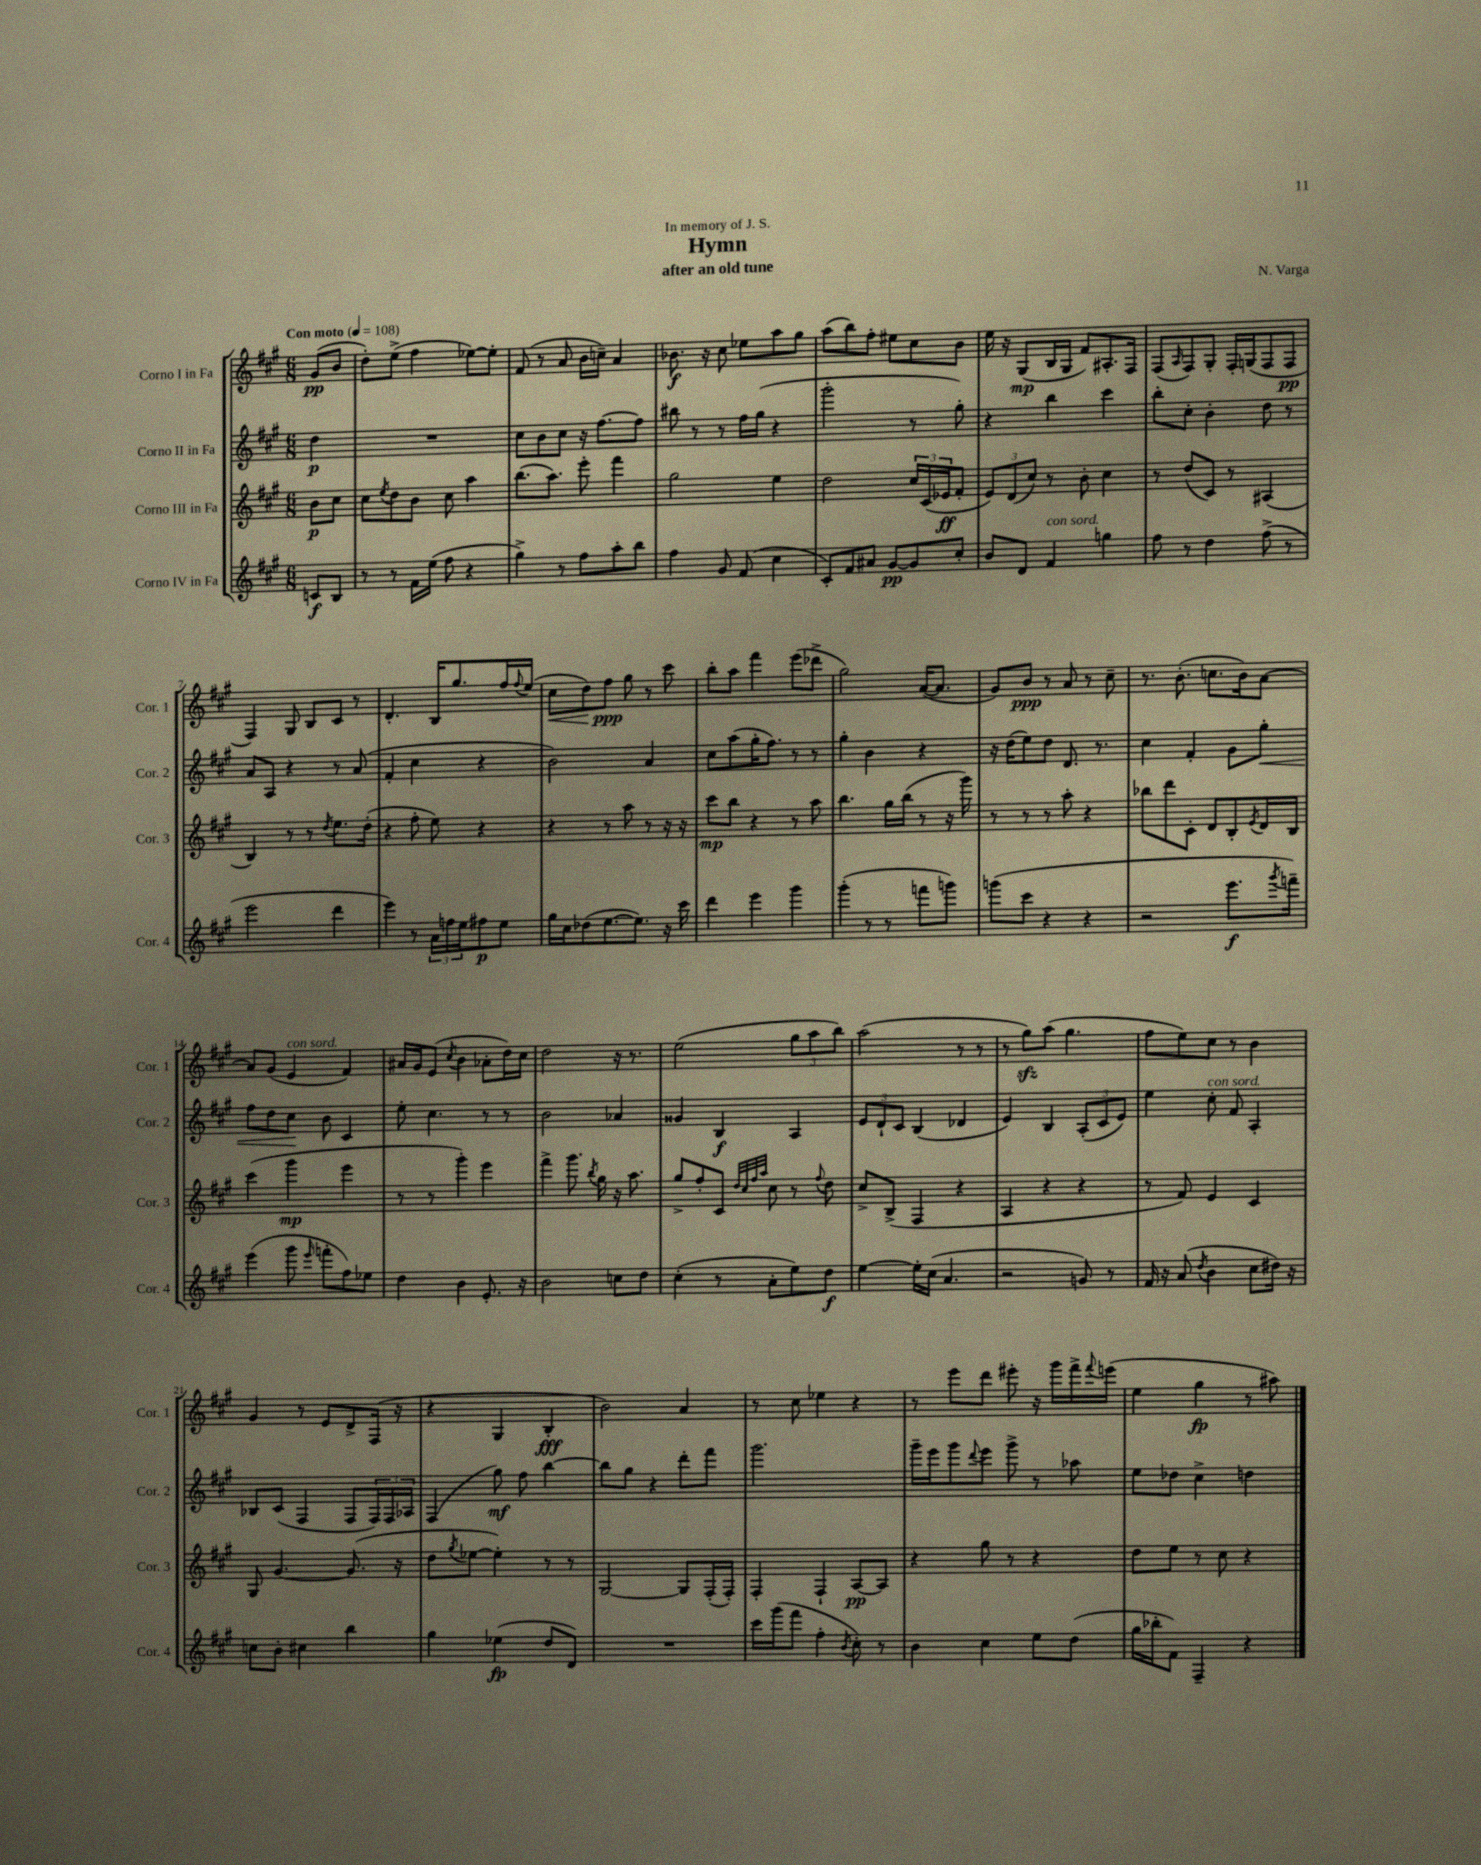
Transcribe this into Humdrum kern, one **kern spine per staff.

**kern	**dynam	**kern	**dynam	**kern	**dynam	**kern	**dynam
*part4	*part4	*part3	*part3	*part2	*part2	*part1	*part1
*staff4	*staff4	*staff3	*staff3	*staff2	*staff2	*staff1	*staff1
*I"Corno IV in Fa	*	*I"Corno III in Fa	*	*I"Corno II in Fa	*	*I"Corno I in Fa	*
*I'Cor. 4	*	*I'Cor. 3	*	*I'Cor. 2	*	*I'Cor. 1	*
*clefG2	*	*clefG2	*	*clefG2	*	*clefG2	*
*k[f#c#g#]	*	*k[f#c#g#]	*	*k[f#c#g#]	*	*k[f#c#g#]	*
*M6/8	*	*M6/8	*	*M6/8	*	*M6/8	*
*MM108	*	*MM108	*	*MM108	*	*MM108	*
=	=	=	=	=	=	=	=
!	!	!	!	!	!	!LO:TX:a:B:t=Con moto	!
8cn/L	f	8b\L	p	4dd\	p	(8g#/L	pp
8B/J	.	8cc#\J	.	.	.	8b/J	.
=1	=1	=1	=1	=1	=1	=1	=1
8r	.	8cc#\L	.	2.r	.	8dd'\L)	.
.	.	8qee/	.	.	.	.	.
8r	.	8dd\	.	.	.	(8ee^\J	.
16f#\LL	.	8b\J	.	.	.	4ff#\	.
(16ee\JJ	.	.	.	.	.	.	.
8ff#\	.	8cc#\	.	.	.	.	.
4r	.	4aa\	.	.	.	[8ee-X\L)	.
.	.	.	.	.	.	8ee-'\J]	.
=2	=2	=2	=2	=2	=2	=2	=2
4gg#^\)	.	(8.bb\L	.	8cc#\L	.	(8f#/	.
.	.	.	.	8b\	.	8r	.
.	.	8.aa\J)	.	.	.	.	.
8r	.	.	.	8cc#\J	.	8a/	.
8ff#\L	.	8eee'\	.	16r	.	16b\LL	.
.	.	.	.	[8.ff#\L	.	16ccn~\JJ)	.
8aa'\	.	4fff#\	.	.	.	4a/	.
8bb\J	.	.	.	8ff#\J]	.	.	.
=3	=3	=3	=3	=3	=3	=3	=3
4ff#\	.	2gg#\	.	8bb#X\	.	8.b-X\	f
.	.	.	.	8r	.	.	.
.	.	.	.	.	.	16r	.
8g#/	.	.	.	8r	.	8cc#\	.
(8f#/	.	.	.	16ff#\LL	.	8ee-X\L	.
.	.	.	.	(16gg#\JJ	.	.	.
4cc#\	.	4ee\	.	4r	.	8aa\	.
.	.	.	.	.	.	8gg#\J	.
=4	=4	=4	=4	=4	=4	=4	=4
8c#'/L)	.	2dd\	.	2ggg#'\	.	(8aa\L	.
8f#/	.	.	.	.	.	8bb\)	.
8a#X/J	.	.	.	.	.	8ff#'\J	.
[8g#/L	pp	.	.	.	.	8ee#X\L	.
8g#/]	.	24cc#/LL	.	8r	.	8cc#\	.
.	.	(24c#/	.	.	.	.	.
.	.	24e-X/J	ff	.	.	.	.
8cc#'/J	.	8f#'/J	.	8gg#'\)	.	8b\J	.
=5	=5	=5	=5	=5	=5	=5	=5
8b/L	.	12e/L)	.	4r	.	16ee\	.
.	.	.	.	.	.	16r	.
.	.	(12d/	.	.	.	.	.
8d/J	.	.	.	.	.	(8G#/L	mp
.	.	12cc#/J)	.	.	.	.	.
!LO:TX:a:i:t=con sord.	!	!	!	!	!	!	!
4f#/	.	8r	.	4bb\	.	16B/L	.
.	.	.	.	.	.	16G#/JJ	.
.	.	8b'\	.	.	.	8f#/L)	.
4ggn\	.	4cc#\	.	4ccc#\	.	8.A#X'/	.
.	.	.	.	.	.	16F#/Jk	.
=6	=6	=6	=6	=6	=6	=6	=6
8ff#\	.	8r	.	8bb'\L	.	(8F#/L	.
.	.	.	.	.	.	16qqA/	.
8r	.	(8dd/L	.	8cc#'\J	.	8F#/)	.
4dd\	.	8c#/J)	.	4b'\	.	8G#'/J	.
.	.	8r	.	.	.	16F#'/LL	.
.	.	.	.	.	.	(16Gn/J	.
(8ff#^\	.	(4A#X/	.	8dd\	.	8F#/	.
8r	.	.	.	8r	.	8F#/J	pp
!!LO:LB:g=z
=7	=7	=7	=7	=7	=7	=7	=7
2eee\	.	4B/)	.	8a/L	.	4F#/)	.
.	.	.	.	8A/J	.	.	.
.	.	8r	.	4r	.	8G#/	.
.	.	8r	.	.	.	8B/L	.
.	.	8qdd/	.	.	.	.	.
4ddd\	.	8.ee\L	.	8r	.	8c#/J	.
.	.	.	.	(8a/	.	8r	.
.	.	(16dd'\Jk	.	.	.	.	.
=8	=8	=8	=8	=8	=8	=8	=8
4eee\)	.	4r	.	4f#'/	.	4.d'/	.
8r	.	8ff#'\	.	4cc#\	.	.	.
24a\LL	.	8ee\)	.	.	.	16B/KL	.
24ffn\	.	.	.	.	.	.	.
.	.	.	.	.	.	8.gg#/	.
24ee\J	.	.	.	.	.	.	.
8ff#X\	p	4r	.	4r	.	.	.
8ee\J	.	.	.	.	.	16ff#/L	.
.	.	.	.	.	.	8qqff#/	.
.	.	.	.	.	.	(16ee/JJ	.
=9	=9	=9	=9	=9	=9	=9	=9
!	!	!	!	!	!	!	!LO:HP:b
16gg#\LL	.	4r	.	2b\)	.	8cc#\L	<
16cc#\J	.	.	.	.	.	.	.
(8dd-X\	.	.	.	.	.	8dd\)	.
[8.ee\	.	8r	.	.	.	8ff#\J	ppp
.	.	8aa\	.	.	.	8gg#\	[
8.ee\J])	.	.	.	.	.	.	.
.	.	8r	.	4a/	.	8r	.
16r	.	16r	.	.	.	8ccc#\	.
16ccc#\	.	16r	.	.	.	.	.
=10	=10	=10	=10	=10	=10	=10	=10
4ddd\	.	8ccc#\L	mp	8cc#\L	.	8bb'\L	.
.	.	8bb\J	.	(8aa\	.	8aa\J	.
4eee\	.	4r	.	16gg#'\K	.	4fff#\	.
.	.	.	.	8.ff#\J)	.	.	.
4ggg#\	.	8r	.	8r	.	(8eee\L	.
.	.	8aa\	.	8r	.	8ddd-X^\J	.
=11	=11	=11	=11	=11	=11	=11	=11
(4ggg#'\	.	4.bb\	.	4gg#'\	.	2gg#\)	.
8r	.	.	.	4b\	.	.	.
8r	.	16gg#\LL	.	.	.	.	.
.	.	(16bb\JJ	.	.	.	.	.
8fffn\L	.	8r	.	4r	.	([16a/KL	.
.	.	.	.	.	.	8.a/J]	.
8gggn\J)	.	16r	.	.	.	.	.
.	.	16ggg#\)	.	.	.	.	.
=12	=12	=12	=12	=12	=12	=12	=12
(8gggn\L	.	8r	.	16r	.	8g#/L)	.
.	.	.	.	(16dd\KL	.	.	.
8ccc#\J	.	8r	.	8ee\)	.	8b/J	ppp
4r	.	8r	.	8dd\J	.	8r	.
.	.	8aa'\	.	8.d/	.	8a/	.
4r	.	4r	.	.	.	8r	.
.	.	.	.	8.r	.	.	.
.	.	.	.	.	.	8cc#~\	.
=13	=13	=13	=13	=13	=13	=13	=13
2r	.	8bb-X\L	.	4cc#\	.	8.r	.
.	.	8ddd\	.	.	.	.	.
.	.	.	.	.	.	(8.b'\	.
.	.	8c#'\J	.	4f#'/	.	.	.
.	.	8d/L	.	.	.	8.ccn\L	.
8.eee\L	f	8B'/	.	8g#\L	.	.	.
.	.	.	.	.	.	16b\k)	.
.	.	8qe/	.	.	.	.	.
!	!	!	!	!	!LO:HP:b	!	!
.	.	16d/L	.	8gg#'\J	<	[8a\J	.
8qggg#/	.	.	.	.	.	.	.
16fffn~\Jk)	.	16B/JJ	.	.	.	.	.
!!LO:LB:g=z
=14	=14	=14	=14	=14	=14	=14	=14
(4eee\	.	(4ccc#\	.	8ff#\L	.	8a/L]	.
.	.	.	.	8dd\	.	(8g#/J	.
!	!	!	!	!	!	!LO:TX:a:i:t=con sord.	!
8ggg#\	.	4ggg#\	mp	8cc#\J	.	4e/	.
16qqeee/	.	.	.	.	.	.	.
8fffn'\L	.	.	.	8b\	[	.	.
8ff#\)	.	4eee\	.	4c#/	.	4f#/)	.
8ee-X\J	.	.	.	.	.	.	.
=15	=15	=15	=15	=15	=15	=15	=15
4dd\	.	8r	.	8ee'\	.	16a#X/LL	.
.	.	.	.	.	.	16g#/J	.
.	.	8r	.	4.cc#\	.	(8e/J	.
.	.	.	.	.	.	8qcc#/	.
4b\	.	4ggg#'\)	.	.	.	4b\	.
8.e'/	.	4eee\	.	8r	.	8a-X'\L	.
.	.	.	.	8r	.	16dd\L)	.
16r	.	.	.	.	.	16cc#\JJ	.
=16	=16	=16	=16	=16	=16	=16	=16
2b\	.	4fff#^\	.	2b\	.	2dd\	.
.	.	8.ggg#\	.	.	.	.	.
.	.	8qbb/	.	.	.	.	.
.	.	16gg#\	.	.	.	.	.
8ccn\L	.	16r	.	4a-X/	.	16r	.
.	.	8.aa\	.	.	.	8.r	.
8dd\J	.	.	.	.	.	.	.
=17	=17	=17	=17	=17	=17	=17	=17
(4cc#'\	.	8gg#^/L	.	4g##X/	.	(2ee\	.
.	.	8ff#'/	.	.	.	.	.
8r	.	8c#/J	.	4B/	f	.	.
.	.	32qqdd/LLL	.	.	.	.	.
.	.	32qqcc#/	.	.	.	.	.
.	.	32qqff#/	.	.	.	.	.
.	.	32qqaa/JJJ	.	.	.	.	.
8a'\L	.	8cc#\	.	.	.	.	.
8ee\)	.	8r	.	4A/	.	12gg#\L	.
.	.	.	.	.	.	12aa\	.
.	.	8qqff#/	.	.	.	.	.
8dd\J	f	8dd\	.	.	.	.	.
.	.	.	.	.	.	12bb\J)	.
=18	=18	=18	=18	=18	=18	=18	=18
[4ee\	.	8cc#^/L	.	12e/L	.	(2aa\	.
.	.	.	.	12d`/	.	.	.
.	.	(8B^/J	.	.	.	.	.
.	.	.	.	12c#/J	.	.	.
16ee'\LL]	.	4F#/	.	(4B/	.	.	.
(16cc#\JJ	.	.	.	.	.	.	.
4.a/	.	.	.	.	.	.	.
.	.	4r	.	4d-X/	.	8r	.
.	.	.	.	.	.	8r	.
=19	=19	=19	=19	=19	=19	=19	=19
2r	.	4A/	.	4e/)	.	8r	.
.	.	.	.	.	.	8gg#zz\L)	.
.	.	4r	.	4B/	.	(8aa\J	.
.	.	.	.	.	.	4.gg#\	.
8gn/)	.	4r	.	(12A'/L	.	.	.
.	.	.	.	12c#/	.	.	.
8r	.	.	.	.	.	.	.
.	.	.	.	12e/J)	.	.	.
=20	=20	=20	=20	=20	=20	=20	=20
16f#/	.	8r	.	4ee\	.	8ff#\L	.
16r	.	.	.	.	.	.	.
(8a/	.	8f#/)	.	.	.	8ee\)	.
8qdd/	.	.	.	.	.	.	.
!	!	!	!	!LO:TX:a:i:t=con sord.	!	!	!
4b\	.	4e/	.	8cc#'\	.	8cc#\J	.
.	.	.	.	8f#/	.	8r	.
8cc#\L	.	4c#/	.	4A'/	.	4b\	.
16dd#X\Jk)	.	.	.	.	.	.	.
16r	.	.	.	.	.	.	.
!!LO:LB:g=z
=21	=21	=21	=21	=21	=21	=21	=21
8ccn\L	.	8G#/	.	8B-X/L	.	4g#/	.
8b'\J	.	[4.g#/	.	(8c#/J	.	.	.
4cc#X\	.	.	.	4F#/	.	8r	.
.	.	.	.	.	.	8e/L	.
4bb\	.	(8.g#/]	.	8F#/L	.	8d^/	.
.	.	.	.	24F#/L)	.	(16F#/Jk	.
.	.	.	.	24F#/	.	.	.
.	.	16r	.	.	.	16r	.
.	.	.	.	24A-X/JJ	.	.	.
=22	=22	=22	=22	=22	=22	=22	=22
4gg#\	.	8dd\L	.	(4F#/	.	4r	.
.	.	8qgg#/	.	.	.	.	.
.	.	[8ee-X\J	.	.	.	.	.
(4ee-X\	fp	4ee-'\])	.	8gg#\)	mf	4G#/	.
.	.	.	.	8ff#\	.	.	.
8dd/L	.	8r	.	[4bb\	.	4B'/	fff
8d/J)	.	8r	.	.	.	.	.
=23	=23	=23	=23	=23	=23	=23	=23
2.r	.	[2G#/	.	8bb\L]	.	2b\)	.
.	.	.	.	8gg#\J	.	.	.
.	.	.	.	4r	.	.	.
.	.	8G#/L]	.	8ddd'\L	.	4a/	.
.	.	(16F#'/L	.	8fff#\J	.	.	.
.	.	16F#'/JJ)	.	.	.	.	.
=24	=24	=24	=24	=24	=24	=24	=24
16ccc#\LL	.	4F#'/	.	2.ggg#\	.	8r	.
(16ggg#\J	.	.	.	.	.	.	.
8fff#\J	.	.	.	.	.	8cc#\	.
4ff#'\	.	4F#`/	.	.	.	4ee-X\	.
8qb/	.	.	.	.	.	.	.
8cc#'\)	.	[8A/L	pp	.	.	4r	.
8r	.	8A/J]	.	.	.	.	.
=25	=25	=25	=25	=25	=25	=25	=25
4b\	.	4r	.	16ggg#~\LL	.	8r	.
.	.	.	.	16eee\J	.	.	.
.	.	.	.	8ggg#\	.	8eee\L	.
.	.	.	.	8qqddd/	.	.	.
4cc#\	.	8gg#\	.	8eee\J	.	8ddd\J	.
.	.	8r	.	8ggg#^\	.	8eee#X'\	.
8ee\L	.	4r	.	8r	.	16r	.
.	.	.	.	.	.	16ggg#\LL	.
(8dd\J	.	.	.	8aa-X\	.	16fff#^\	.
.	.	.	.	.	.	8qqfff#/	.
.	.	.	.	.	.	(16eeen\JJ	.
=26	=26	=26	=26	=26	=26	=26	=26
16gg#\LL	.	8dd\L	.	8ee\L	.	4ee\	.
16bb-X'\J	.	.	.	.	.	.	.
8f#\J)	.	8ee\J	.	8dd-X\J	.	.	.
4F#~/	.	8r	.	4cc#^\	.	4gg#\	fp
.	.	8cc#\	.	.	.	.	.
4r	.	4r	.	4ddn\	.	8r	.
.	.	.	.	.	.	8aa#X\)	.
==	==	==	==	==	==	==	==
*-	*-	*-	*-	*-	*-	*-	*-
